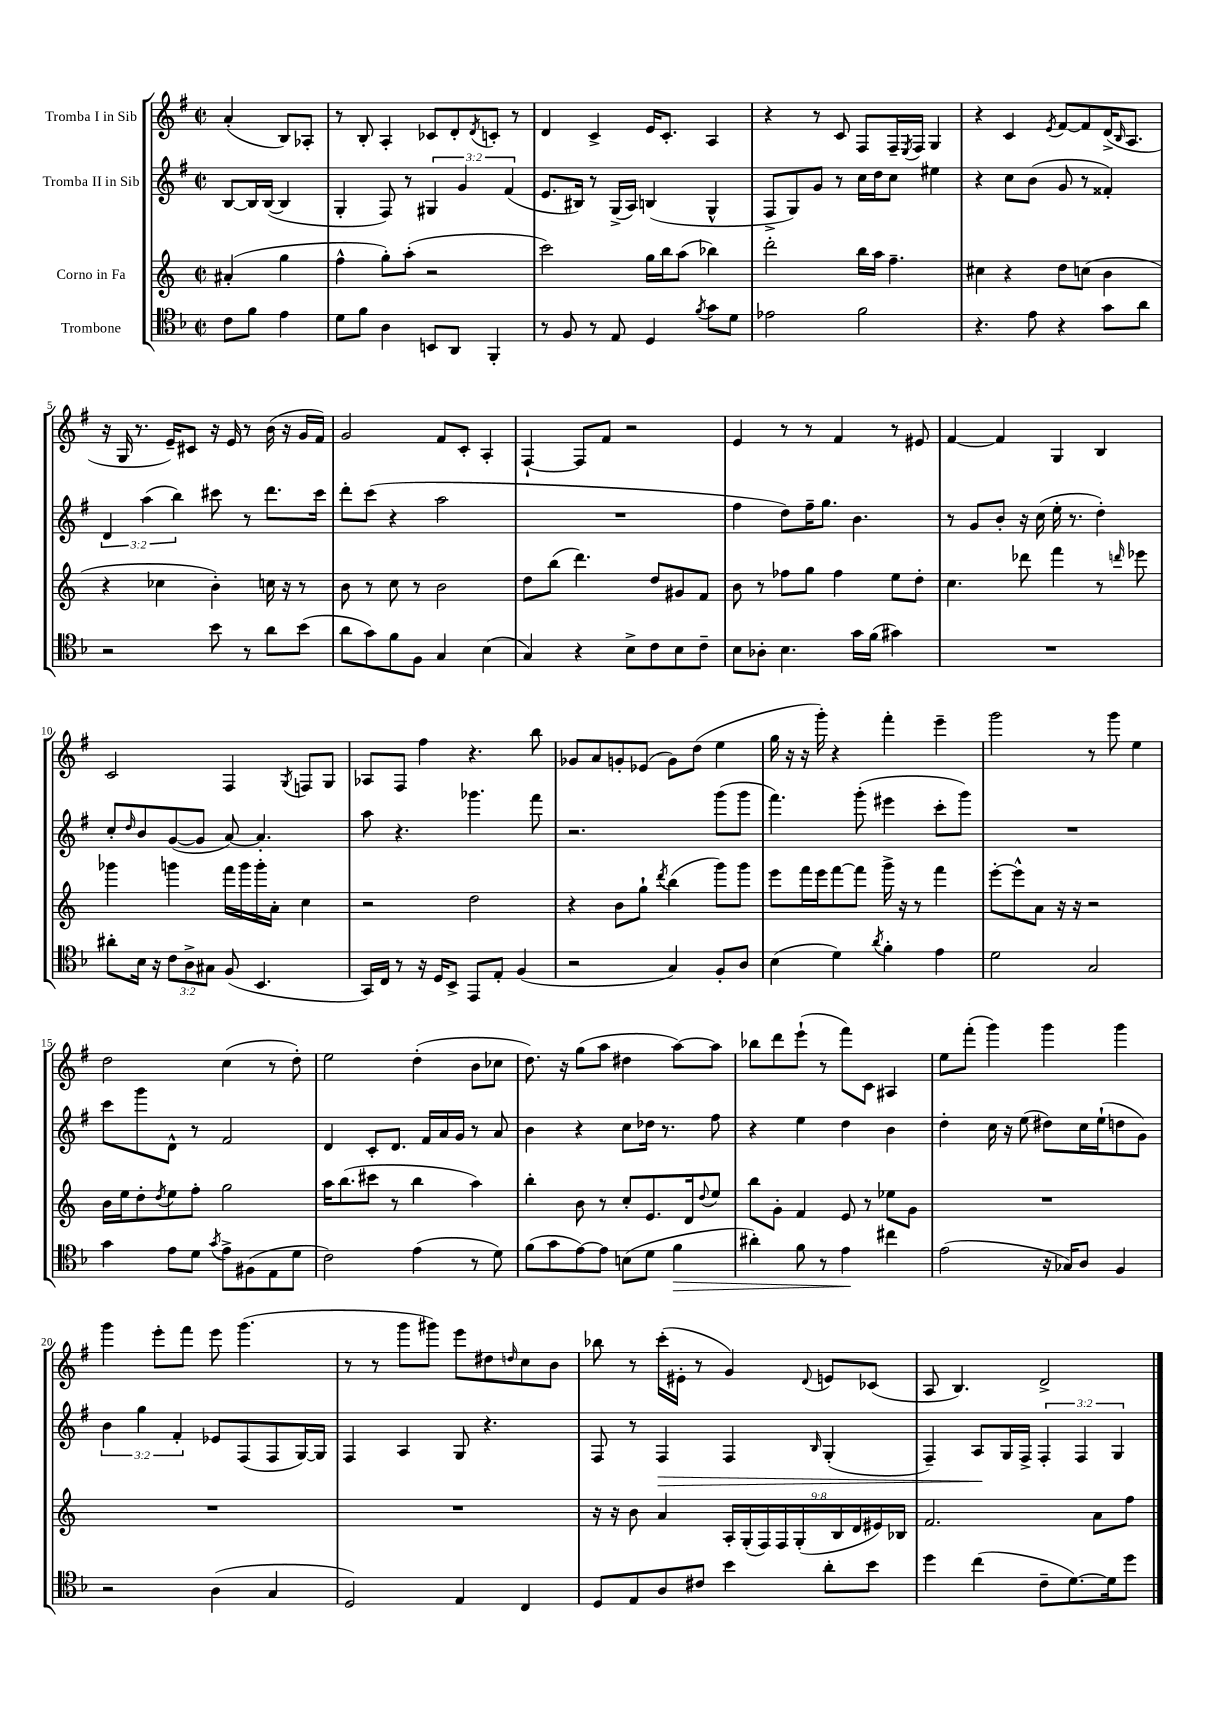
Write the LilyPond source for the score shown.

<<
\new StaffGroup <<
\new Staff = "s0" \with { instrumentName = "Tromba I in Sib" } {
    \clef treble \key g \major \defaultTimeSignature \time 2/2 \partial 2
    a'4-.( b8) aes8-. |
    r8 b8-. a4-. ces'8 d'8-. \acciaccatura { d'8 } c'8-. r8 |
    d'4 c'4-> e'16 c'8.-. a4 |
    r4 r8 c'8 fis8 fis16-- \acciaccatura { e8 } fis16 g4 |
    r4 c'4 \acciaccatura { e'8 } fis'8~ fis'8 d'16->( \grace { b16 } a8. |
    r16 g16 r8. e'16--) cis'8 r16 e'16 r8 b'16( r16 g'16 fis'16) |
    g'2 fis'8 c'8-. a4-. |
    fis4~-! fis8 fis'8 r2 |
    e'4 r8 r8 fis'4 r8 eis'8 |
    fis'4~ fis'4 g4 b4 |
    c'2 fis4 \acciaccatura { g8 } f8 g8 |
    aes8 fis8 fis''4 r4. b''8 |
    ges'8 a'8 g'8-. ees'8( g'8) d''8( e''4 |
    g''16 r16 r16 g'''16-.) r4 fis'''4-. e'''4-- |
    g'''2 r8 g'''8 e''4 |
    d''2 c''4( r8 d''8-.) |
    e''2 d''4-.( b'8 ces''8 |
    d''8.) r16 g''8( a''8 dis''4 a''8~) a''8 |
    bes''8 d'''8 e'''8-!( r8 fis'''8) c'8 ais4 |
    e''8 fis'''8-.( g'''4) g'''4 g'''4 |
    g'''4 e'''8-. fis'''8 e'''8 g'''4.( |
    r8 r8 g'''8 gis'''8) e'''8 dis''8 \grace { d''16 } c''8 b'8 |
    bes''8 r8 c'''16-.( eis'16-. r8 g'4) \appoggiatura { d'8 } e'8 ces'8( |
    a8 b4.) d'2-> \bar "|." |
}
\new Staff = "s1" \with { instrumentName = "Tromba II in Sib" } {
    \clef treble \key g \major \defaultTimeSignature \time 2/2 \override Staff.TupletNumber.text = #tuplet-number::calc-fraction-text \partial 2
    b8~ b16 b16~( b4 |
    g4-. fis8) r8 \tuplet 3/2 { gis4 g'4 fis'4( } |
    e'8. bis16) r8 g16->( a16) b4( g4-^ |
    fis8-> g8) g'8 r8 c''16 d''16 c''8 eis''4 |
    r4 c''8 b'8( g'8 r8 fisis'4-.) |
    \tuplet 3/2 { d'4 a''4( b''4) } cis'''8 r8 d'''8. cis'''16 |
    d'''8-. c'''8( r4 a''2 |
    R1 |
    fis''4 d''8) fis''16-- g''8. b'4. |
    r8 g'8 b'8-. r16 c''16( e''16-. r8. d''4-.) |
    c''8-. \grace { d''16 } b'8 g'8~( g'8 a'8~) a'4.-. |
    a''8 r4. ges'''4. fis'''8 |
    r2. g'''8( g'''8 |
    fis'''4.) g'''8-.( eis'''4 c'''8-. g'''8) |
    R1 |
    c'''8 g'''8 d'8-^ r8 fis'2 |
    d'4 c'8-. d'8. fis'16 a'16 g'16 r8 a'8 |
    b'4 r4 c''8 des''16 r8. fis''8 |
    r4 e''4 d''4 b'4 |
    d''4-. c''16 r16 e''8( dis''8) c''16 e''16-!( d''8 g'8) |
    \tuplet 3/2 { b'4 g''4 fis'4-. } ees'8 fis8( fis8 g16~) g16 |
    fis4 a4 g8 r4. |
    fis8 r8 fis4\> fis4 \grace { b16 } g4-.( |
    fis4--) a8\! g16 fis16-> \tuplet 3/2 { fis4-. fis4 g4 } \bar "|." |
}
\new Staff = "s2" \with { instrumentName = "Corno in Fa" } {
    \clef treble \key c \major \defaultTimeSignature \time 2/2 \override Staff.TupletNumber.text = #tuplet-number::calc-fraction-text \partial 2
    ais'4-.( g''4 |
    f''4-^ g''8-.) a''8-.( r2 |
    c'''2) g''16 b''16 a''8( bes''4) |
    d'''2-. b''16 a''16 f''4.-- |
    cis''4 r4 d''8 c''8( b'4 |
    r4 ces''4 b'4-.) c''16 r16 r8 |
    b'8 r8 c''8 r8 b'2 |
    d''8 b''8( d'''4.) d''8 gis'8 f'8 |
    b'8 r8 fes''8 g''8 fes''4 e''8 d''8-. |
    c''4. des'''8 f'''4 r8 \grace { d'''16 } ees'''8 |
    ges'''4 g'''4 f'''16 g'''16 g'''16-. a'16-. c''4 |
    r2 d''2 |
    r4 b'8 g''8-! \acciaccatura { d'''8 } b''4( g'''8) g'''8 |
    e'''8 f'''16 e'''16 f'''8~ f'''8 g'''16-> r16 r8 f'''4 |
    e'''8~-. e'''8-^ a'8 r16 r16 r2 |
    b'16 e''16 d''8-. \acciaccatura { d''8 } e''8 f''8-. g''2 |
    a''16 b''8.( cis'''8 r8 b''4 a''4) |
    b''4-. b'8 r8 c''8-. e'8. d'16 \appoggiatura { d''8 } e''8 |
    b''8 g'8-. f'4 e'8 r8 ees''8 g'8 |
    R1 |
    R1 |
    R1 |
    r16 r16 b'8 a'4 \tuplet 9/8 { a16-. g16-.( f16) f16 g16-.( b16 d'16 eis'16) bes16 } |
    f'2. a'8 f''8 \bar "|." |
}
\new Staff = "s3" \with { instrumentName = "Trombone" } {
    \clef tenor \key f \major \defaultTimeSignature \time 2/2 \override Staff.TupletNumber.text = #tuplet-number::calc-fraction-text \partial 2
    c'8 f'8 e'4 |
    d'8 f'8 a4 b,8 a,8 f,4-. |
    r8 f8 r8 e8 d4 \acciaccatura { f'8 } g'8 d'8 |
    ees'2 f'2 |
    r4. e'8 r4 g'8 a'8 |
    r2 bes'8 r8 a'8 bes'8( |
    a'8 g'8) f'8 f8 g4 bes4( |
    g4) r4 bes8-> c'8 bes8 c'8-- |
    bes8 aes8-. bes4. g'16 f'16( gis'4) |
    R1 |
    ais'8-. bes16 r16 \tuplet 3/2 { c'8 a8-> gis8 } f8( bes,4. |
    g,16) c16 r8 r16 d16 bes,8-> e,8 e8-. f4( |
    r2 g4) f8-. a8 |
    bes4( d'4) \acciaccatura { a'8 } f'4-. e'4 |
    d'2 g2 |
    g'4 e'8 d'8 \acciaccatura { g'8 } e'8-> fis8( e8 d'8 |
    c'2) e'4( r8 d'8) |
    f'8( g'8 e'8~) e'8 b8( d'8 f'4\> |
    ais'4-.) f'8 r8 e'4\! cis''4 |
    e'2( r16 ges16) a8 f4 |
    r2 a4( g4 |
    d2) e4 c4 |
    d8 e8 a8 cis'8 bes'4 a'8-. bes'8 |
    d''4 c''4( c'8-- d'8.~) d'16 d''8 \bar "|." |
}
>>
>>
